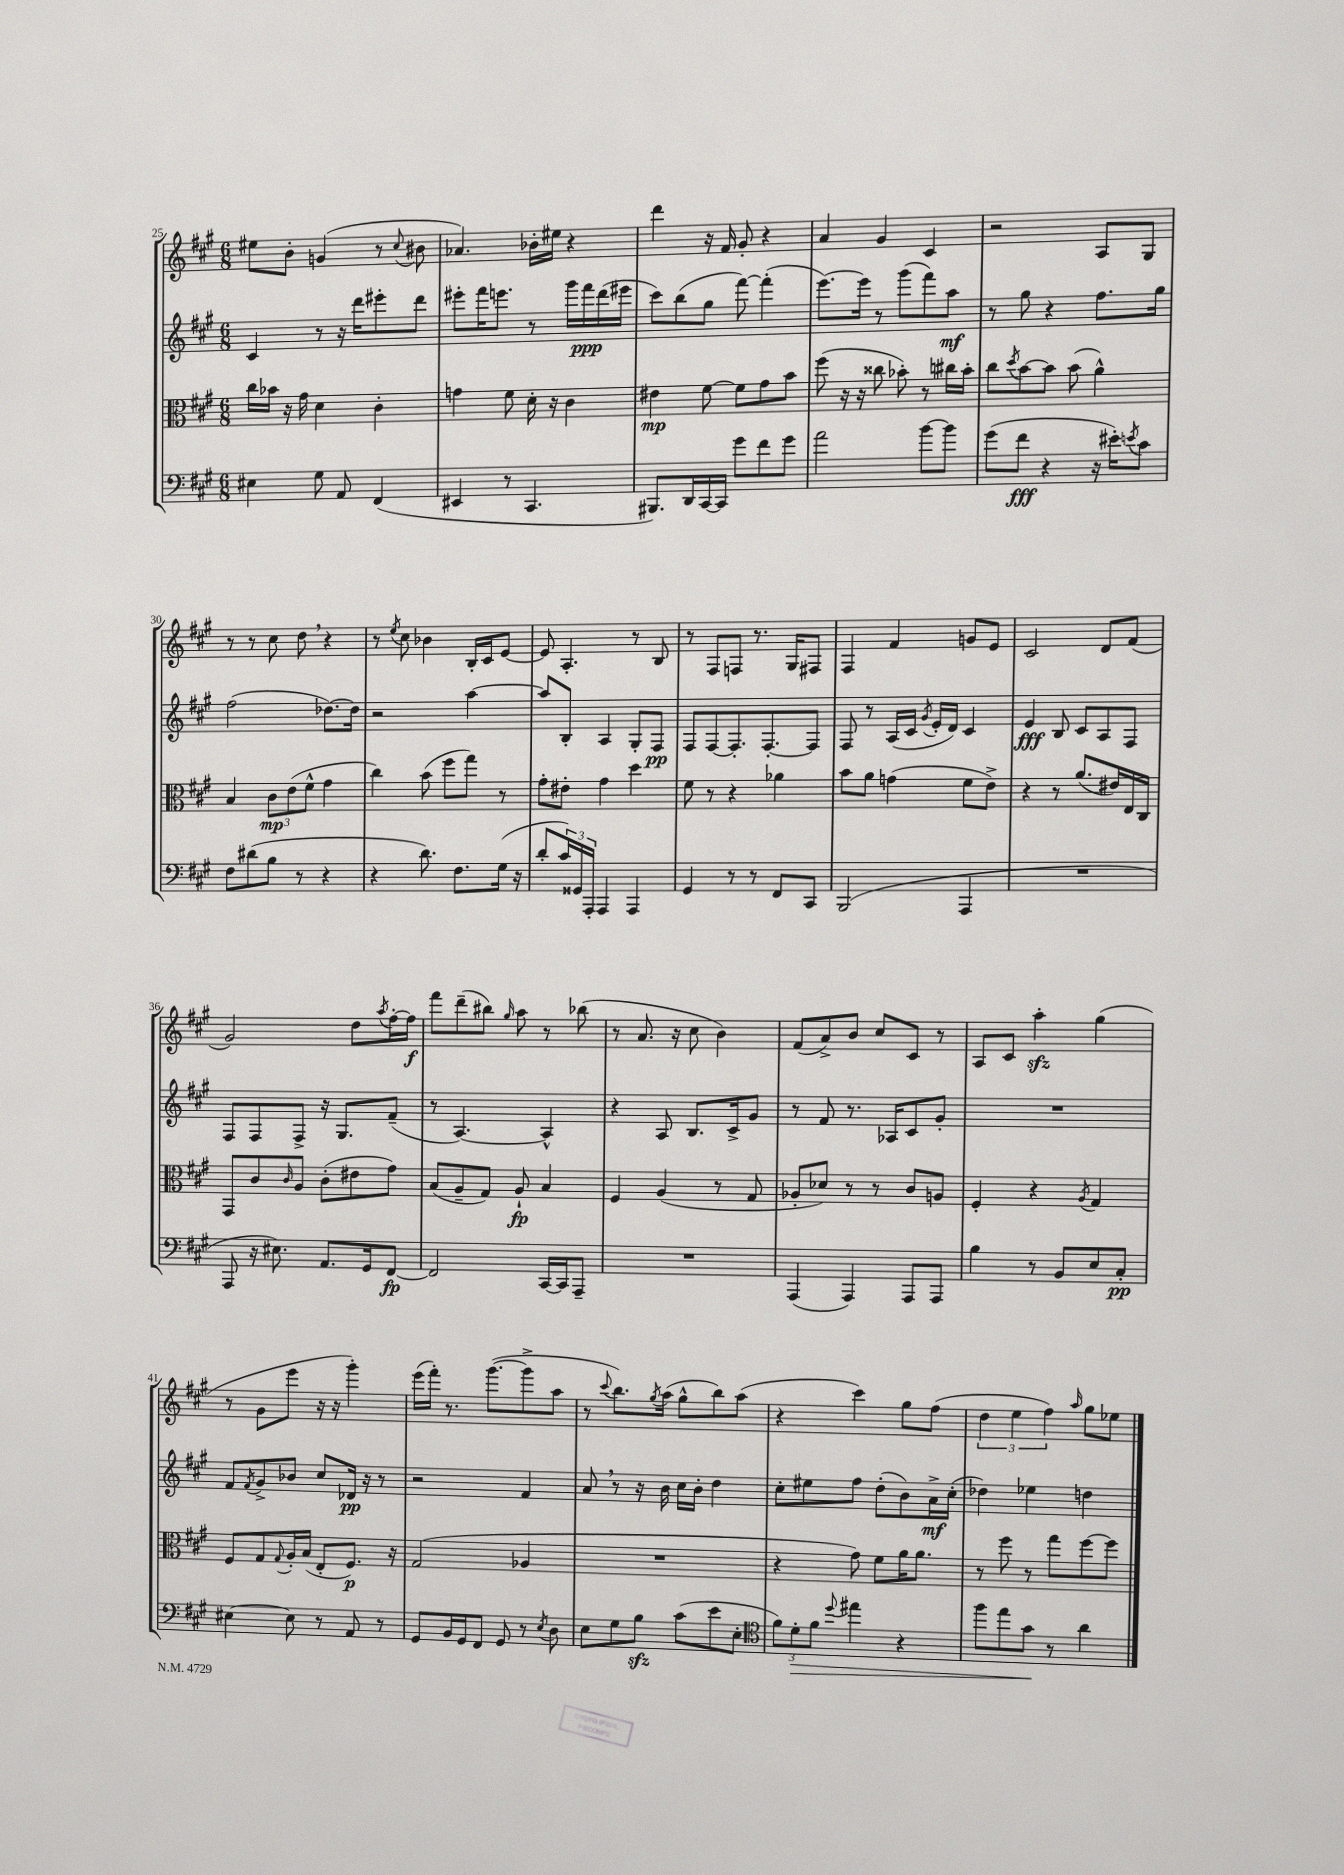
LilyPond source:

<<
\new StaffGroup <<
\new Staff = "s0" {
    \clef treble \key a \major \numericTimeSignature \time 6/8
    eis''8 b'8-. g'4( r8 \appoggiatura { cis''8 } bis'8 |
    aes'4.) bes'16-. eis''16 r4 |
    d'''4 r16 fis'16 gis'8-. r4 |
    a'4 gis'4 cis'4 |
    r2 a8 gis8 |
    r8 r8 cis''8 d''8 \breathe r4 |
    r8 \acciaccatura { e''8 } cis''8 bes'4 b16-. cis'16 e'8~ |
    e'8 a4.-. r8 b8 |
    r8 fis8 f8 r8. gis16 fis8 |
    fis4 fis'4 g'8 e'8 |
    cis'2 d'8 fis'8( |
    gis'2) d''8 \acciaccatura { a''8 } fis''16~-. fis''16\f |
    fis'''8 d'''8--( bis''8) \grace { gis''16 } a''8 r8 bes''8( |
    r8 a'8. r16 cis''8 b'4) |
    fis'8( a'8->) b'8 cis''8 cis'8 r8 |
    a8 cis'8 a''4-.\sfz gis''4( |
    r8 gis'8 e'''8 r16 r16 gis'''4-.) |
    e'''16( fis'''16-.) r8. gis'''8.~( gis'''8-> a''8 |
    r8 \appoggiatura { cis'''8 } b''8.) \acciaccatura { gis''8 } a''16( gis''8-^ b''8) a''8( |
    r4 cis'''4) gis''8 fis''8( |
    \tuplet 3/2 { d''4 e''4 fis''4) } \grace { a''16 } gis''8 ees''8 \bar "|." |
}
\new Staff = "s1" {
    \clef treble \key a \major \numericTimeSignature \time 6/8
    cis'4 r8 r16 d'''16 eis'''8-. d'''8 |
    eis'''8-. fis'''16 e'''8. r8 gis'''16 fis'''16\ppp d'''16( eis'''16 |
    cis'''8) b''8( gis''8 fis'''8~) fis'''4-.( |
    e'''8.~) e'''16 r8 gis'''8( fis'''8) a''8\mf |
    r8 gis''8 r4 fis''8. gis''16 |
    fis''2( des''8.~) des''16 |
    r2 a''4~ |
    a''8 b8-. a4 gis8-. fis8\pp |
    fis8 fis8~ fis8.-. fis8.~-. fis8 |
    fis8 r8 a16( cis'16 \acciaccatura { gis'8 } e'16-. d'16) cis'4 |
    e'4\fff b8 cis'8 a8 fis8 |
    fis8 fis8 fis8-> r16 gis8. fis'8--( |
    r8 a4.~) a4-^ |
    r4 a8 b8. cis'16-> gis'8 |
    r8 fis'8 r8. aes16 cis'8 gis'8-. |
    R2. |
    fis'8 \acciaccatura { fis'8 } gis'8-> bes'8 cis''8 des'16\pp r16 r8 |
    r2 fis'4 |
    a'8 \breathe r8 r16 b'16 cis''16 b'16-. d''4 |
    cis''8-. eis''8 fis''8 d''8-.( b'8) a'16->\mf cis''16-.( |
    des''4) ees''4 d''4 \bar "|." |
}
\new Staff = "s2" {
    \clef alto \key a \major \numericTimeSignature \time 6/8
    cis''16 bes'16 r16 gis'16 d'4 cis'4-. |
    g'4 fis'8 d'16-. r16 cis'4 |
    eis'4\mp fis'8~ fis'8 gis'8 b'8 |
    fis''8( r16 r16 cisis''8 bes'8-.) r8 cis''16 bes'16-. |
    cis''8 \acciaccatura { d''8 } b'8~ b'8 b'8( a'4-^) |
    b4 \tuplet 3/2 { cis'8\mp e'8( fis'8-^ } gis'4 |
    cis''4) b'8( fis''8 gis''8) r8 |
    gis'8-. eis'8-. gis'4 d''4 |
    fis'8 r8 r4 aes'4 |
    b'8 a'8 g'4( fis'8 e'8->) |
    r4 r8 a'8.( eis'16) e16 cis16 |
    gis,8 cis'8 \grace { cis'16 } a8 cis'8-.( eis'8 gis'8) |
    b8( a8-- gis8) a8-!\fp b4 |
    fis4 a4( r8 gis8 |
    aes8-. des'8) r8 r8 cis'8 a8 |
    fis4-. r4 \acciaccatura { a8 } gis4 |
    fis8 gis8 \appoggiatura { gis8 } a16-. b16( e8-. fis8.\p) r16 |
    gis2( aes4 |
    R2. |
    r4 gis'8) fis'8 a'16 a'8. |
    r8 fis''8 r8 gis''8 fis''8~ fis''8 \bar "|." |
}
\new Staff = "s3" {
    \clef bass \key a \major \numericTimeSignature \time 6/8
    eis4 gis8 a,8 fis,4( |
    eis,4 r8 cis,4. |
    bis,,8.) d,16 cis,16~ cis,16 gis'8 fis'8 gis'8 |
    a'2 b'8~ b'8 |
    gis'8( fis'8\fff r4 r16 eis'16-.) \acciaccatura { e'8 } cis'8 |
    fis8 dis'8( b8 r8 r4 |
    r4 d'8.) fis8. gis16( r16 |
    d'8-. \tuplet 3/2 { cis'16) gisis,16 a,,16-. } a,,4 a,,4 |
    gis,4 r8 r8 fis,8 cis,8 |
    b,,2( a,,4 |
    R2. |
    a,,8 r16 eis8.) a,8. gis,16 fis,8~\fp |
    fis,2 cis,16~ cis,16 a,,8-- |
    R2. |
    a,,4( a,,4) a,,8 a,,8 |
    b4 r8 b,8 e8 cis8-.\pp |
    eis4~ eis8 r8 a,8 r8 |
    gis,8 b,16 gis,16 fis,8 gis,8 r8 \acciaccatura { e8 } d8 |
    e8 gis8 b8\sfz cis'8( e'8 e8-. |
    \clef tenor \tuplet 3/2 { fis'8) d'8-.\> fis'8 } \appoggiatura { d''8 } eis''4 r4 |
    fis''8 e''8 gis'8\! r8 a'4 \bar "|." |
}
>>
>>
\layout { \context { \Score currentBarNumber = #25 } }
